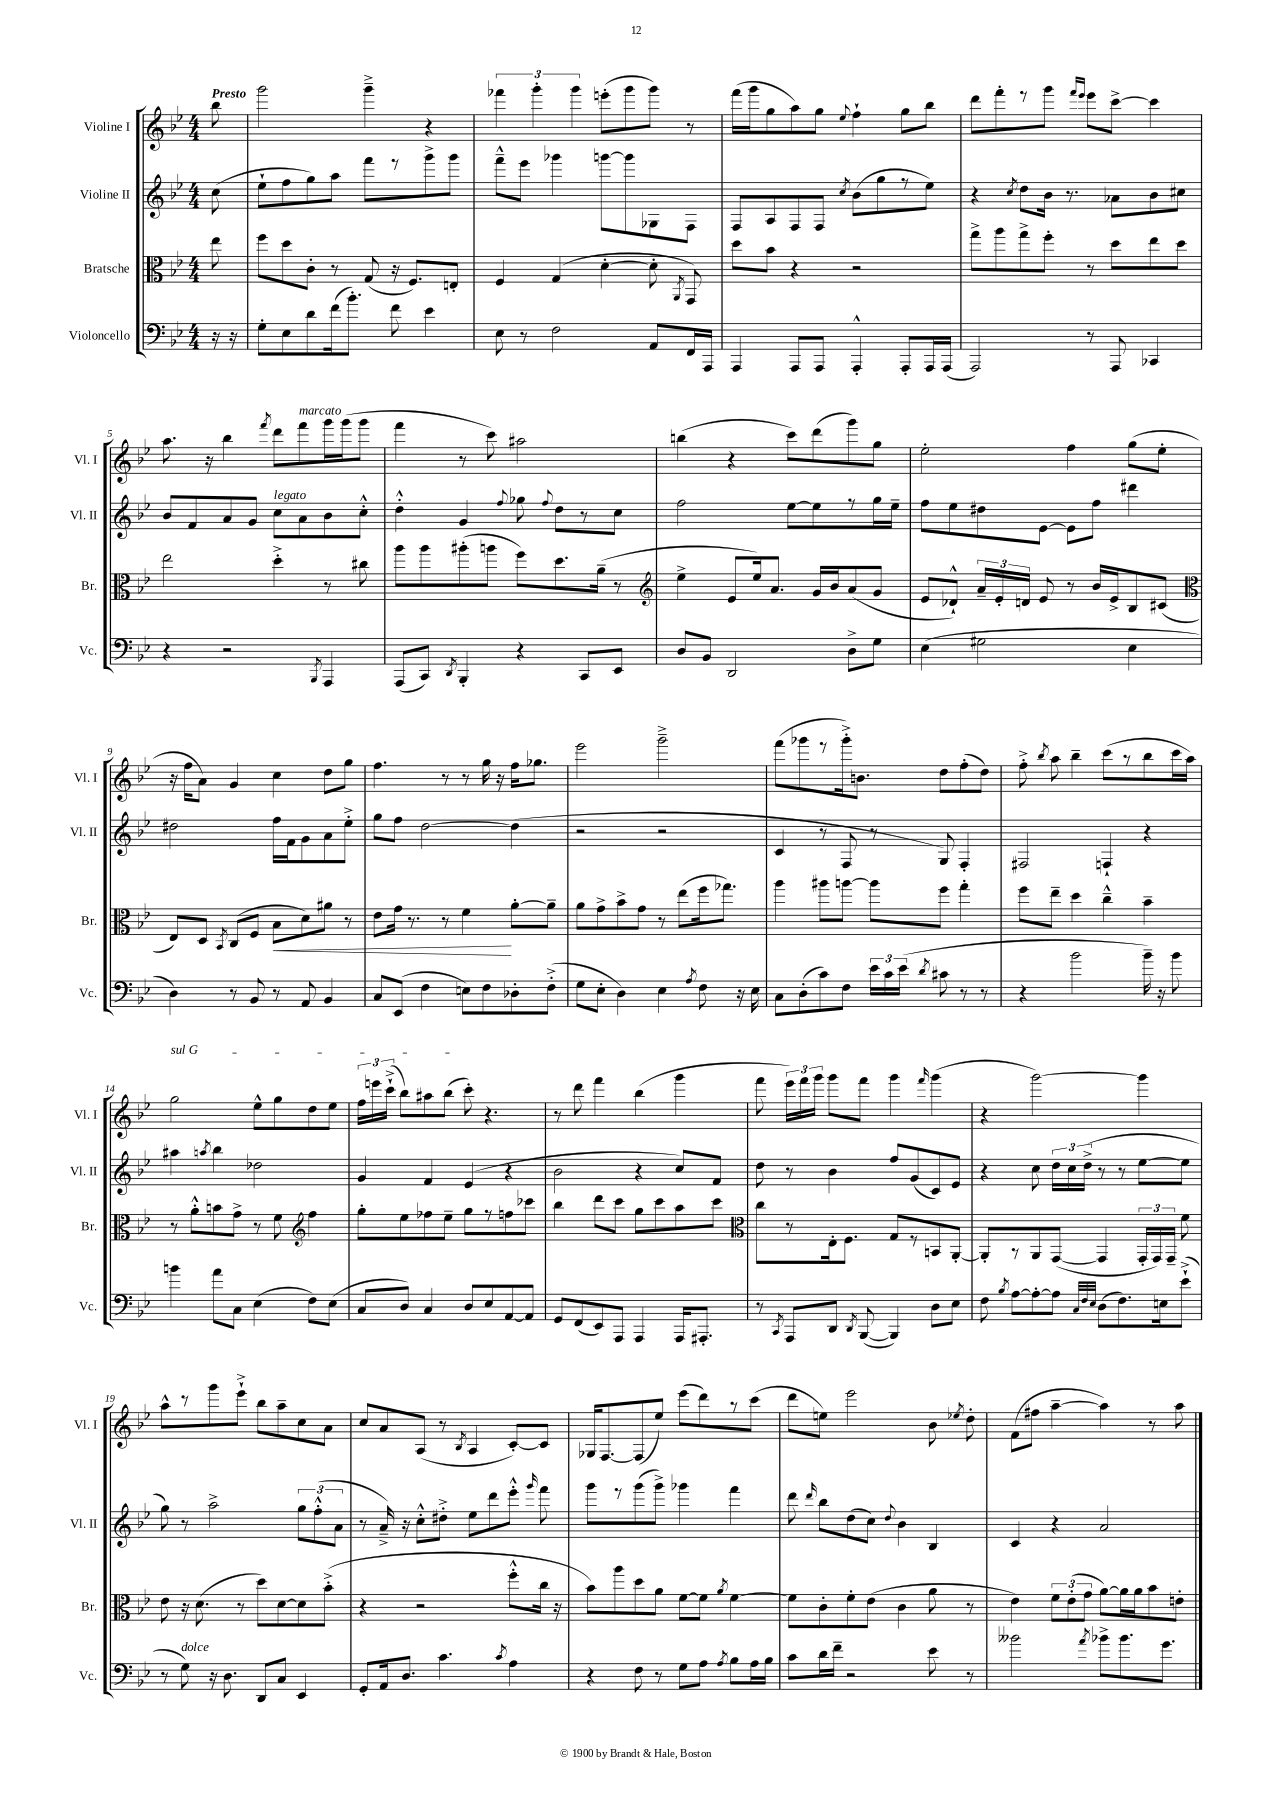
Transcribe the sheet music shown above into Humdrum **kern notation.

**kern	**kern	**dynam	**kern	**kern
*part4	*part3	*part3	*part2	*part1
*staff4	*staff3	*staff3	*staff2	*staff1
*I"Violoncello	*I"Bratsche	*	*I"Violine II	*I"Violine I
*I'Vc.	*I'Br.	*	*I'Vl. II	*I'Vl. I
*clefF4	*clefC3	*	*clefG2	*clefG2
*k[b-e-]	*k[b-e-]	*	*k[b-e-]	*k[b-e-]
*M4/4	*M4/4	*	*M4/4	*M4/4
=	=	=	=	=
!	!	!	!	!LO:TX:a:B:t=Presto
16r	8ee-\	.	(8cc\	8bb-\
16r	.	.	.	.
=1	=1	=1	=1	=1
8G'\L	8ff\L	.	8ee-`\L	2ggg\
8E-\	8dd\	.	8ff\	.
8d\	8c'\J	.	8gg\)	.
(16f\k	8r	.	8aa\J	.
8.b-'\J)	.	.	.	.
.	(8G/	.	8fff\L	4ggg~^\
8f\	16r	.	8r	.
.	8.F/L)	.	.	.
4e-\	.	.	8ggg^\	4r
.	8En'/J	.	8ggg\J	.
=2	=2	=2	=2	=2
8E-\	4F/	.	8fff~^^\L	6fff-X\
8r	.	.	8eee-\J	.
.	.	.	.	6ggg'\
2F\	(4G/	.	4ggg-X\	.
.	.	.	.	6ggg\
.	[4d'\	.	[8gggn\L	(8eeen'\L
.	.	.	8ggg\]	8ggg\
8AA/L	8d'\]	.	8G-X\	8ggg\J)
.	8qAA/	.	.	.
16FF/L	8GG/)	.	8F\J	8r
16AAA/JJ	.	.	.	.
=3	=3	=3	=3	=3
4AAA/	8dd\L	.	8F/L	(16fff\LL
.	.	.	.	16ggg\J
.	8b-\J	.	8A/	8gg\
8AAA/L	4r	.	8F/	8aa\)
8AAA/J	.	.	8F/J	8gg\J
.	.	.	8qcc/	8qqee-/
4AAA'^^/	2r	.	(8b-\L	4ff`\
.	.	.	8gg\	.
8AAA'/L	.	.	8r	8gg\L
16AAA/L	.	.	8ee-\J)	8bb-\J
(16AAA/JJ	.	.	.	.
=4	=4	=4	=4	=4
2AAA/)	8gg^\L	.	4r	8ddd\L
.	8aa\	.	.	8fff'\
.	.	.	8qcc/	.
.	8gg^\	.	8dd\L	8r
.	8ff'\J	.	16b-\Jk	8ggg\J
.	.	.	8.r	.
.	.	.	.	16qqfff/LL
.	.	.	.	16qqeee-/JJ
8r	8r	.	.	8eee-\L
8AAA/	8dd\L	.	8a-X\L	[8ccc^\J
4CC-X/	8ee-\	.	8b-\	4ccc\]
.	8dd\J	.	8cc#X\J	.
!!LO:LB:g=z
=5	=5	=5	=5	=5
4r	2ee-\	.	8b-/L	8.aa\
.	.	.	8f/	.
.	.	.	.	16r
2r	.	.	8a/	4bb-\
.	.	.	8g/J	.
.	.	.	.	8qfff/
!	!	!	!LO:TX:a:i:t=legato	!
.	4dd'^\	.	8cc\L	8ddd\L
!	!	!	!	!LO:TX:a:i:t=marcato
.	.	.	8a\	8fff\
8qBBB-/	.	.	.	.
4AAA/	8r	.	8b-\	16ggg\L
.	.	.	.	(16ggg\J
.	8cc#X\	.	8cc'^^\J	8ggg\J
=6	=6	=6	=6	=6
(8AAA/L	8aa\L	.	4dd'^^\	4fff\
8CC/J)	8aa\	.	.	.
8qDD/	.	.	.	.
4BBB-'/	(8aa#X'\	.	4g/	8r
.	8aan\J	.	.	8ccc\)
.	.	.	8qqff/	.
4r	8ff\L)	.	8gg-X\	2aa#X\
.	.	.	8qqff/	.
.	8.dd\	.	8dd\L	.
8CC/L	.	.	8r	.
.	(16a~\Jk	.	.	.
8EE-/J	8r	.	8cc\J	.
=7	=7	=7	=7	=7
*	*clefG2	*	*	*
8D/L	4ee-^\	.	2ff\	(4bbn\
8BB-/J	.	.	.	.
2DD/	8e-/L	.	.	4r
.	16ee-/k)	.	.	.
.	8.a/J	.	.	.
.	.	.	[8ee-\L	8ccc\L)
.	16g/LL	.	8ee-\]	(8ddd\
.	16b-/J	.	.	.
8D^\L	(8a/	.	8r	8ggg\)
8G\J	8g/J	.	16gg\L	8gg\J
.	.	.	16ee-~\JJ	.
=8	=8	=8	=8	=8
(4E-\	8e-/L	.	8ff\L	2ee-'\
.	8d-X`^^/J)	.	8ee-\	.
2G#X\	24a~/LL	.	8dd#X\	.
.	24e-'/	.	.	.
.	24dn/JJ	.	.	.
.	8e-/	.	[8e-\J	.
.	8r	.	8e-\L]	4ff\
.	16b-/LL	.	8ff\J	.
.	16e-^/J	.	.	.
4E-\	8B-/	.	4ddd#X\	(8gg\L
.	(8c#X/J	.	.	8ee-'\J
!!LO:LB:g=z
=9	=9	=9	=9	=9
*	*clefC3	*	*	*
4D\)	8E-/L)	.	2dd#X\	16r
.	.	.	.	16ff\KL
.	8D/J	.	.	8a\J)
.	8qBB-/	.	.	.
8r	(8C/L	.	.	4g/
8BB-/	8F/J	.	.	.
!	!	!LO:HP:b	!	!
8r	8B-\L	<	16ff\LL	4cc\
.	.	.	16f\J	.
8AA/	8d\)	.	8g\	.
4BB-/	8a#X\J	.	8a\	8dd\L
.	8r	.	8ee-'^\J	8gg\J
=10	=10	=10	=10	=10
8C/L	8e-\L	.	8gg\L	4.ff\
(8EE-/J	16g\Jk	.	8ff\J	.
.	8.r	.	.	.
4F\	.	.	[2dd\	.
.	8r	.	.	8r
8En\L)	4f\	.	.	8r
8F\	.	.	.	16gg\
.	.	.	.	16r
8D-X'\	[8a'\L	[	(4dd\]	16ff\KL
.	.	.	.	8.gg-X\J
(8F'^\J	8a~\J]	.	.	.
=11	=11	=11	=11	=11
8G\L	8a\L	.	2r	2eee-\
8E-'\J	8g^\	.	.	.
4D\)	8b-^\	.	.	.
.	8g\J	.	.	.
4E-\	8r	.	2r	2ggg~^\
.	(8ee-\L	.	.	.
8qA/	.	.	.	.
8F\	16ff\k	.	.	.
.	8.gg-X\J)	.	.	.
16r	.	.	.	.
16E-\	.	.	.	.
=12	=12	=12	=12	=12
8C\L	4aa\	.	4c/	(8fff\L
(8D'\	.	.	.	8ggg-X\
8c\)	8aa#X\L	.	8r	8r
8F\J	[8aan\J	.	8F/	16ggg-'^\k)
.	.	.	.	8.bn\J
24e-\LL	8aa\L]	.	8r	.
24c\	.	.	.	.
(24e-\JJ	.	.	.	.
8qd/	.	.	.	.
8c#X\	8ff\J	.	8G/)	8dd\L
8r	4gg'\	.	4F'/	(8ff'\
8r	.	.	.	8dd\J)
=13	=13	=13	=13	=13
4r	8ff\L	.	2F#X/	8ff'^\
.	.	.	.	8qbb-/
.	8ee-~\J	.	.	8aa\
2b-\	4dd\	.	.	4bb-~\
.	4cc~^^\	.	4Fn`/	(8ccc\L
.	.	.	.	8r
16b-~\)	4b-~\	.	4r	8bb-\
16r	.	.	.	.
8b-\	.	.	.	16ccc\L
.	.	.	.	16aa\JJ)
!!LO:LB:g=z
=14	=14	=14	=14	=14
!	!	!	!	!LO:TX:a:i:t=sul G
4bn\	8r	.	4aa#X\	2gg\
.	8a'^^\L	.	.	.
.	.	.	8qaan/	.
8a\L	8bn\	.	4bb-\	.
8C\J	8g^\J	.	.	.
(4E-\	8r	.	2dd-X\	8ee-^^\L
.	8f\	.	.	8gg\
*	*clefG2	*	*	*
8F\L)	4ff\	.	.	8dd\
(8E-\J	.	.	.	8ee-\J
=15	=15	=15	=15	=15
8C/L	8gg'\L	.	4g/	24ff\LL
.	.	.	.	24eeen\
.	.	.	.	(24ccc`^\JJ
8D/J)	8ee-\	.	.	8bb-\L)
4C/	8ff-X\	.	4f/	8aa#X\
.	8ee-~\J	.	.	(8bb-\J
8D/L	8gg\L	.	(4e-/	8ccc'\)
8E-/	8r	.	.	4.r
[8AA/	8ffn\	.	4r	.
8AA/J]	8ccc-X\J	.	.	.
=16	=16	=16	=16	=16
8GG/L	4bb-\	.	2b-\	8r
(8FF/	.	.	.	8ddd\
8EE-/)	8ddd\L	.	.	4fff\
8AAA/J	8ccc\J	.	.	.
4AAA/	8gg\L	.	4r	(4bb-\
.	8ccc\	.	.	.
16AAA/KL	8aa\	.	8cc/L)	4ggg\
8.AAA#X'/J	.	.	.	.
.	8ccc\J	.	8f/J	.
=17	=17	=17	=17	=17
*	*clefC3	*	*	*
8r	8cc\L	.	8dd\	8fff\
8qCC/	.	.	.	.
8AAA/L	8r	.	8r	24eee-\LL)
.	.	.	.	24fff\
.	.	.	.	24ggg\JJ
8DD/J	16E-'\k	.	4b-\	8ggg\L
.	8.F\J	.	.	.
8qDD/	.	.	.	.
([8BBB-/	.	.	.	8fff\J
4BBB-/])	8G/L	.	8ff/L	4ggg\
.	8r	.	(8g/	.
.	.	.	.	16qqfff/
8D\L	8BBn/	.	8c/)	(4ggg\
8E-\J	[8AA'/J	.	8e-/J	.
=18	=18	=18	=18	=18
8F\	8AA'/L]	.	4r	4r
8qB-/	.	.	.	.
[8A\L	8r	.	.	.
8A'\_	8AA/	.	8cc\	[2ggg\)
8A\J]	([8GG/J	.	24dd\LL	.
.	.	.	24cc\	.
.	.	.	(24dd^\JJ	.
32qqC/LLL	.	.	.	.
32qqF/	.	.	.	.
32qqE-/JJJ	.	.	.	.
(8D\L	4GG/]	.	8r	.
8.F\)	.	.	8r	.
.	24GG'/LL	.	[8ee-\L	4ggg\]
.	24GG/)	.	.	.
16En\k	.	.	.	.
.	24GG~/JJ	.	.	.
(8e-`^\J	8f\	.	8ee-\J]	.
!!LO:LB:g=z
=19	=19	=19	=19	=19
8r	8e-\	.	8gg\)	8aa^^\L
!LO:TX:a:i:t=dolce	!	!	!	!
8G\)	16r	.	8r	8r
.	(8.d\	.	.	.
16r	.	.	2aa^\	8ggg\
8.D\	.	.	.	.
.	8r	.	.	8eee-`^\J
8DD/L	8dd\L)	.	.	8bb-\L
8C/J	[8d\	.	.	8aa~\
4EE-/	8d\]	.	12gg\L	8cc\
.	.	.	(12ff'^^\	.
.	(8b-'^\J	.	.	8a\J
.	.	.	12a\J	.
=20	=20	=20	=20	=20
8GG'/L	4r	.	8r	8cc/L
16AA/k	.	.	16a~^/)	8a/
8.D/J	.	.	16r	.
.	2r	.	8cc'^^\L	(8A/J
4.c\	.	.	8dd#X'^\J	8r
.	.	.	.	8qB-/
.	.	.	8ee-\L	4A/
.	.	.	8ddd\	.
8qc/	.	.	.	.
4A\	8ff'^^\L	.	8eee-'^^\J	[8c'/L)
.	.	.	16qqggg/	.
.	16cc\Jk	.	8fff\	8c/J]
.	16r	.	.	.
=21	=21	=21	=21	=21
4r	8b-\L)	.	8ggg\L	16G-X/KL
.	.	.	.	[8.F/
.	8aa\	.	8r	.
8F\	8dd\	.	(8ggg\	(8F/]
8r	8a\J	.	8ggg^\J)	8ee-/J)
8G\L	[8f\L	.	4ggg-X\	(8eee-\L
8A\J	8f\J]	.	.	8ddd\)
8qA/	8qa/	.	.	.
8B-\L	[4f\	.	4fff\	8r
16A\L	.	.	.	(8ccc\J
16B-\JJ	.	.	.	.
=22	=22	=22	=22	=22
8c\L	8f\L]	.	8ddd\	8ddd\L
.	.	.	16qqddd/	.
16d\L	8c'\	.	8bb-\L	8een\J)
16f~\JJ	.	.	.	.
2r	8f'\	.	(8dd\	2eee-\
.	(8e-\J	.	8cc\J)	.
.	.	.	8qqdd/	.
.	4c\	.	4b-\	.
8e-\	8a\	.	4B-/	8b-\
.	.	.	.	8qee-X/
8r	8r	.	.	8dd'\
=23	=23	=23	=23	=23
2b--X\	4e-\)	.	4c/	(8f\L
.	.	.	.	8ff#X\J
.	12f\L	.	4r	[4aa~\
.	(12e-'\	.	.	.
.	12g\J	.	.	.
8qa/	.	.	.	.
8b-X^\L	[8a\L)	.	2a/	4aa\])
8.b-\	16a\L]	.	.	.
.	16a\J	.	.	.
.	8b-\	.	.	8r
8.g\J	.	.	.	.
.	8en'\J	.	.	8aa\
==	==	==	==	==
*-	*-	*-	*-	*-
